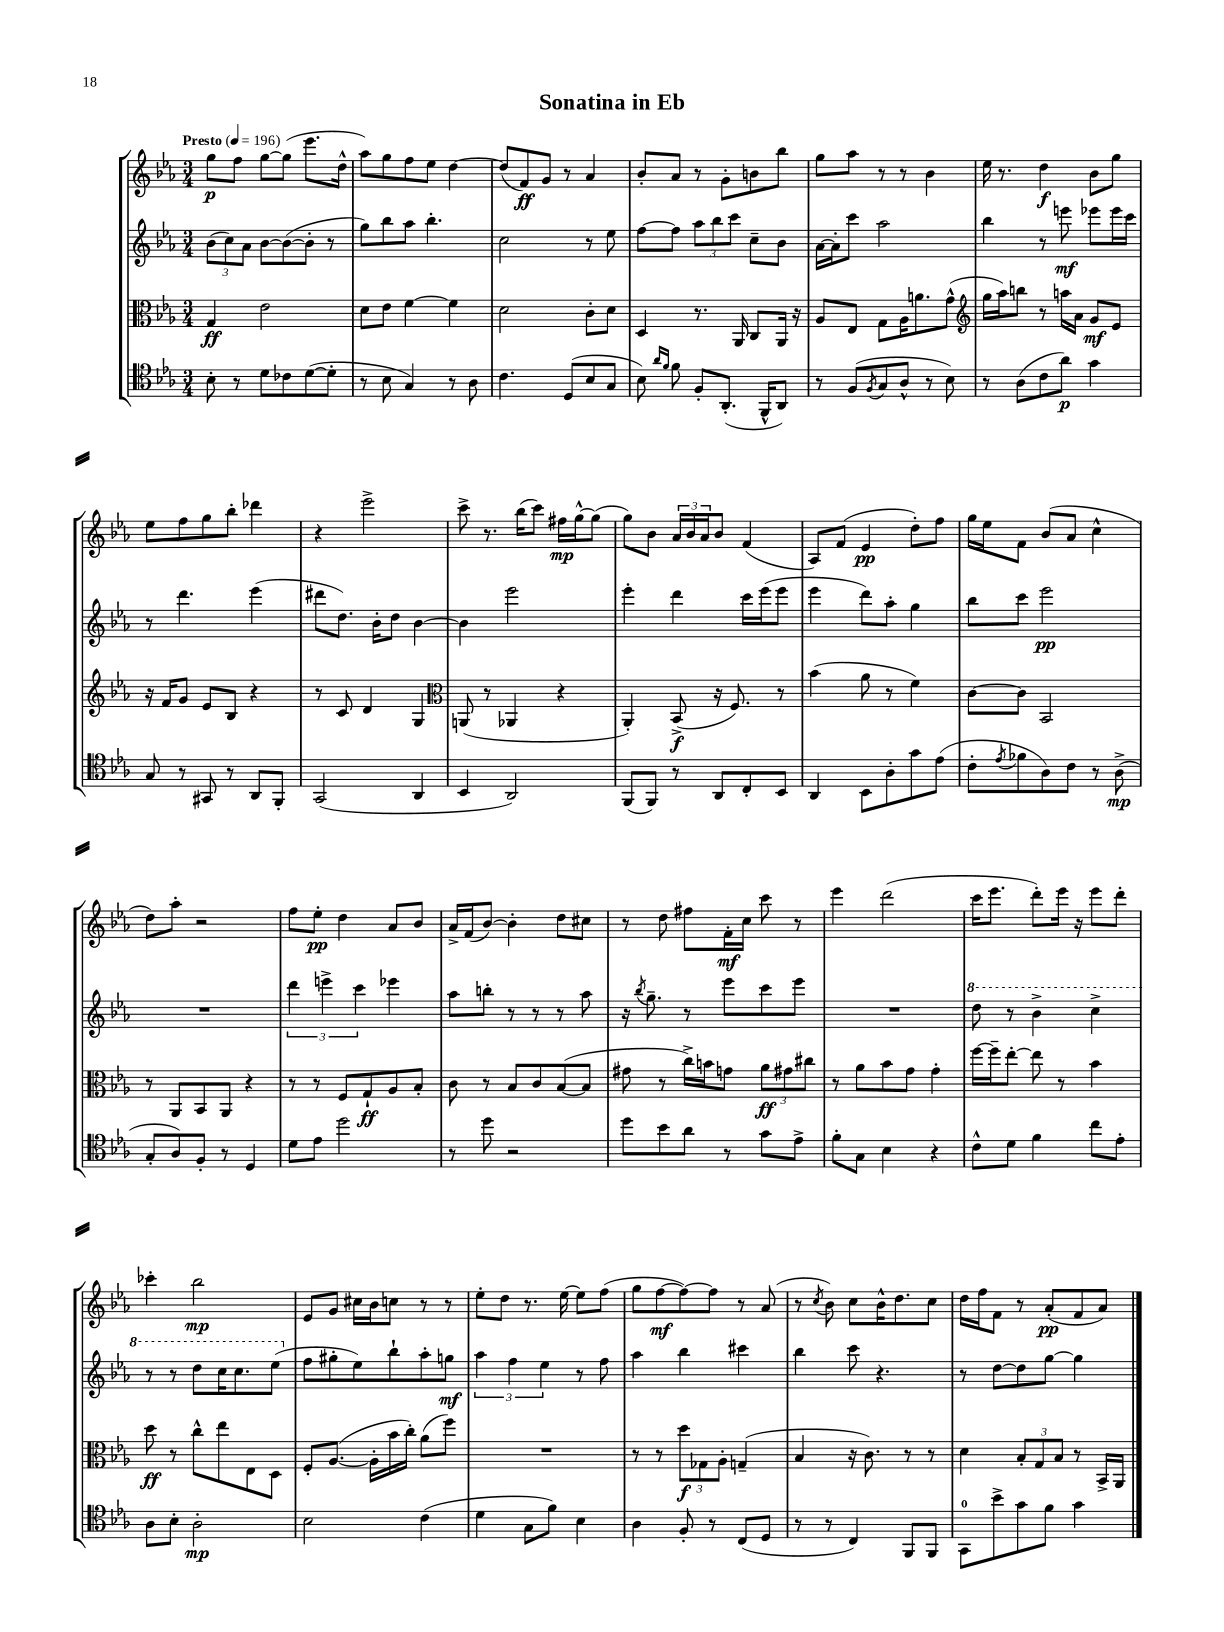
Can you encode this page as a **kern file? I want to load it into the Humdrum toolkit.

**kern	**dynam	**kern	**dynam	**kern	**dynam	**kern	**dynam
*part4	*part4	*part3	*part3	*part2	*part2	*part1	*part1
*staff4	*staff4	*staff3	*staff3	*staff2	*staff2	*staff1	*staff1
*clefC4	*	*clefC3	*	*clefG2	*	*clefG2	*
*k[b-e-a-]	*	*k[b-e-a-]	*	*k[b-e-a-]	*	*k[b-e-a-]	*
*M3/4	*	*M3/4	*	*M3/4	*	*M3/4	*
*MM196	*	*MM196	*	*MM196	*	*MM196	*
=1	=1	=1	=1	=1	=1	=1	=1
!	!	!	!	!	!	!LO:TX:a:B:t=Presto	!
8B-'\	.	4G/	ff	(12b-\L	.	8gg\L	p
.	.	.	.	12cc\)	.	.	.
8r	.	.	.	.	.	8ff\J	.
.	.	.	.	12a-\J	.	.	.
8d\L	.	2e-\	.	[8b-\L	.	[8gg\L	.
8c-X\	.	.	.	(8b-\_	.	(8gg\J]	.
([8d\	.	.	.	8b-'\J]	.	8.eee-\L	.
8d'\J]	.	.	.	8r	.	.	.
.	.	.	.	.	.	16dd^^\Jk	.
=2	=2	=2	=2	=2	=2	=2	=2
8r	.	8d\L	.	8gg\L)	.	8aa-\L)	.
8B-\	.	8e-\J	.	8bb-\	.	8gg\	.
4G/)	.	[4f\	.	8aa-\J	.	8ff\	.
.	.	.	.	4.bb-'\	.	8ee-\J	.
8r	.	4f\]	.	.	.	[4dd\	.
8A-\	.	.	.	.	.	.	.
=3	=3	=3	=3	=3	=3	=3	=3
4.c\	.	2d\	.	2cc\	.	(8dd/L]	.
.	.	.	.	.	.	8f/)	ff
.	.	.	.	.	.	8g/J	.
(8D/L	.	.	.	.	.	8r	.
8B-/	.	8c'\L	.	8r	.	4a-/	.
8G/J	.	8d\J	.	8ee-\	.	.	.
=4	=4	=4	=4	=4	=4	=4	=4
8B-\)	.	4D/	.	[8ff\L	.	8b-'/L	.
16qqa-/LL	.	.	.	.	.	.	.
16qqf/JJ	.	.	.	.	.	.	.
8f\	.	.	.	8ff\J]	.	8a-/J	.
8F'/L	.	8.r	.	12aa-\L	.	8r	.
.	.	.	.	12bb-\	.	.	.
(8.AA-'/J	.	.	.	.	.	8g'\L	.
.	.	.	.	12ccc\J	.	.	.
.	.	16AA-/	.	.	.	.	.
.	.	8C/L	.	8cc~\L	.	8bn\	.
16FF^^/KL	.	.	.	.	.	.	.
8AA-/J)	.	16AA-/Jk	.	8b-\J	.	8bb-\J	.
.	.	16r	.	.	.	.	.
=5	=5	=5	=5	=5	=5	=5	=5
8r	.	8A-/L	.	[16a-\LL	.	8gg\L	.
.	.	.	.	16a-'\J]	.	.	.
(8F/L	.	8E-/J	.	8ccc\J	.	8aa-\J	.
8qF/	.	.	.	.	.	.	.
8G/	.	8G\L	.	2aa-\	.	8r	.
8A-^^/J	.	16A-\K	.	.	.	8r	.
.	.	8.an\	.	.	.	.	.
8r	.	.	.	.	.	4b-\	.
8B-\)	.	(8g^^\J	.	.	.	.	.
=6	=6	=6	=6	=6	=6	=6	=6
*	*	*clefG2	*	*	*	*	*
8r	.	16gg\LL	.	4bb-\	.	16ee-\	.
.	.	16aa-\J)	.	.	.	8.r	.
(8A-\L	.	8bbn\J	.	.	.	.	.
8c\	.	8r	.	8r	.	4dd\	f
8a-\J)	p	16aan\LL	.	8eeen\	mf	.	.
.	.	16a-\JJ	.	.	.	.	.
4g\	.	8g/L	mf	8eee-X\L	.	8b-\L	.
.	.	8e-/J	.	16eee-\L	.	8gg\J	.
.	.	.	.	16ccc\JJ	.	.	.
!!LO:LB:g=z
=7	=7	=7	=7	=7	=7	=7	=7
8G/	.	16r	.	8r	.	8ee-\L	.
.	.	16f/KL	.	.	.	.	.
8r	.	8g/J	.	4.ddd\	.	8ff\	.
8GG#X/	.	8e-/L	.	.	.	8gg\	.
8r	.	8B-/J	.	.	.	8bb-'\J	.
8AA-/L	.	4r	.	(4eee-\	.	4ddd-X\	.
8FF'/J	.	.	.	.	.	.	.
=8	=8	=8	=8	=8	=8	=8	=8
(2GG/	.	8r	.	8ddd#X\L	.	4r	.
.	.	8c/	.	8.dd\J)	.	.	.
.	.	4d/	.	.	.	2eee-^\	.
.	.	.	.	16b-'\KL	.	.	.
.	.	.	.	8dd\J	.	.	.
4AA-/	.	4G/	.	[4b-\	.	.	.
=9	=9	=9	=9	=9	=9	=9	=9
*	*	*clefC3	*	*	*	*	*
4BB-/	.	(8AAn/	.	4b-\]	.	8ccc^\	.
.	.	8r	.	.	.	8.r	.
2AA-/)	.	4AA-X/	.	2eee-\	.	.	.
.	.	.	.	.	.	(16bb-\KL	.
.	.	.	.	.	.	8ccc\J)	.
.	.	4r	.	.	.	16ff#X\LL	mp
.	.	.	.	.	.	[16gg^^\J	.
.	.	.	.	.	.	(8gg\J]	.
=10	=10	=10	=10	=10	=10	=10	=10
(8FF/L	.	4AA-'/)	.	4eee-'\	.	8gg\L)	.
8FF/J)	.	.	.	.	.	8b-\J	.
8r	.	(8BB-^/	f	4ddd\	.	24a-/LL	.
.	.	.	.	.	.	24b-/	.
.	.	.	.	.	.	24a-/J	.
8AA-/L	.	16r	.	.	.	8b-/J	.
.	.	8.F/)	.	.	.	.	.
8C'/	.	.	.	16ccc\LL	.	(4f/	.
.	.	.	.	(16eee-\J	.	.	.
8BB-/J	.	8r	.	8eee-\J	.	.	.
=11	=11	=11	=11	=11	=11	=11	=11
4AA-/	.	(4b-\	.	4eee-\	.	8A-/L)	.
.	.	.	.	.	.	(8f/J	.
8BB-\L	.	8a-\	.	8ddd\L)	.	4e-/	pp
8A-'\	.	8r	.	8aa-'\J	.	.	.
8g\	.	4f\)	.	4gg\	.	8dd'\L)	.
(8e-\J	.	.	.	.	.	8ff\J	.
=12	=12	=12	=12	=12	=12	=12	=12
8c'\L	.	[8c\L	.	8bb-\L	.	16gg\LL	.
.	.	.	.	.	.	16ee-\J	.
8qe-/	.	.	.	.	.	.	.
8f-X\	.	8c\J]	.	8ccc\J	.	8f\J	.
8A-\)	.	2BB-/	.	2eee-\	pp	(8b-/L	.
8c\J	.	.	.	.	.	8a-/J	.
8r	.	.	.	.	.	4cc^^\	.
(8A-^\	mp	.	.	.	.	.	.
!!LO:LB:g=z
=13	=13	=13	=13	=13	=13	=13	=13
8G'/L	.	8r	.	2.r	.	8dd\L)	.
8A-/)	.	8AA-/L	.	.	.	8aa-'\J	.
8F'/J	.	8BB-/	.	.	.	2r	.
8r	.	8AA-/J	.	.	.	.	.
4D/	.	4r	.	.	.	.	.
=14	=14	=14	=14	=14	=14	=14	=14
8d\L	.	8r	.	6ddd\	.	8ff\L	.
8e-\J	.	8r	.	.	.	8ee-'\J	pp
.	.	.	.	6eeen^\	.	.	.
2dd\	.	8F/L	.	.	.	4dd\	.
.	.	.	.	6ccc\	.	.	.
.	.	8G`/	ff	.	.	.	.
.	.	8A-/	.	4eee-X\	.	8a-/L	.
.	.	8B-'/J	.	.	.	8b-/J	.
=15	=15	=15	=15	=15	=15	=15	=15
8r	.	8c\	.	8aa-\L	.	16a-^/LL	.
.	.	.	.	.	.	(16f/J	.
8dd\	.	8r	.	8bbn'\J	.	[8b-/J)	.
2r	.	8B-/L	.	8r	.	4b-'\]	.
.	.	8c/	.	8r	.	.	.
.	.	([8B-/	.	8r	.	8dd\L	.
.	.	8B-/J]	.	8aa-\	.	8cc#X\J	.
=16	=16	=16	=16	=16	=16	=16	=16
8dd\L	.	8g#X\	.	16r	.	8r	.
.	.	.	.	8qbb-/	.	.	.
.	.	.	.	8.gg~\	.	.	.
8b-\	.	8r	.	.	.	8dd\	.
8a-\J	.	16cc^\LL)	.	8r	.	8ff#X\L	.
.	.	16bn\J	.	.	.	.	.
8r	.	8gn\J	.	8eee-\L	.	16f'\L	mf
.	.	.	.	.	.	16cc\JJ	.
8g\L	.	12a-\L	ff	8ccc\	.	8ccc\	.
.	.	12g#X\	.	.	.	.	.
8e-^\J	.	.	.	8eee-\J	.	8r	.
.	.	12cc#X\J	.	.	.	.	.
=17	=17	=17	=17	=17	=17	=17	=17
8f'\L	.	8r	.	2.r	.	4eee-\	.
8G\J	.	8a-\L	.	.	.	.	.
4B-\	.	8b-\	.	.	.	(2ddd\	.
.	.	8g\J	.	.	.	.	.
4r	.	4g'\	.	.	.	.	.
=18	=18	=18	=18	=18	=18	=18	=18
*	*	*	*	*8va	*	*	*
8c^^\L	.	[16ff\LL	.	8ddd\	.	16ccc\KL	.
.	.	16ff~\J]	.	.	.	8.eee-\J	.
8d\J	.	[8ee-'\J	.	8r	.	.	.
4f\	.	8ee-\]	.	4bb-^\	.	8ddd'\L)	.
.	.	8r	.	.	.	16eee-\Jk	.
.	.	.	.	.	.	16r	.
8cc\L	.	4b-\	.	4ccc^\	.	8eee-\L	.
8e-'\J	.	.	.	.	.	8ddd'\J	.
!!LO:LB:g=z
=19	=19	=19	=19	=19	=19	=19	=19
8A-\L	.	8dd\	ff	8r	.	4ccc-X'\	.
8B-'\J	.	8r	.	8r	.	.	.
2A-'\	mp	8cc^^\L	.	8ddd\L	.	2bb-\	mp
.	.	8ee-\	.	16ccc\K	.	.	.
.	.	.	.	8.ccc\	.	.	.
.	.	8E-\	.	.	.	.	.
.	.	8D\J	.	(8eee-\J	.	.	.
=20	=20	=20	=20	=20	=20	=20	=20
*	*	*	*	*X8va	*	*	*
2B-\	.	8F'/L	.	8ff\L	.	8e-/L	.
.	.	([8.A-/J	.	8gg#X'\	.	8g/J	.
.	.	.	.	8ee-\)	.	16cc#X\LL	.
.	.	16A-'\LL]	.	.	.	16b-\J	.
.	.	16b-\	.	8bb-`\	.	8ccn\J	.
.	.	16cc'\JJ)	.	.	.	.	.
(4c\	.	(8a-\L	.	8aa-'\	.	8r	.
.	.	8ff\J)	.	8ggn\J	mf	8r	.
=21	=21	=21	=21	=21	=21	=21	=21
4d\	.	2.r	.	6aa-\	.	8ee-'\L	.
.	.	.	.	.	.	8dd\J	.
.	.	.	.	6ff\	.	.	.
8G\L	.	.	.	.	.	8.r	.
.	.	.	.	6ee-\	.	.	.
8f\J)	.	.	.	.	.	.	.
.	.	.	.	.	.	[16ee-\	.
4B-\	.	.	.	8r	.	8ee-\L]	.
.	.	.	.	8ff\	.	(8ff\J	.
=22	=22	=22	=22	=22	=22	=22	=22
4A-\	.	8r	.	4aa-\	.	8gg\L	.
.	.	8r	.	.	.	[8ff\	mf
8F'/	.	12dd\L	f	4bb-\	.	8ff\_)	.
.	.	12G-X\	.	.	.	.	.
8r	.	.	.	.	.	8ff\J]	.
.	.	12A-'\J	.	.	.	.	.
(8C/L	.	(4Gn~/	.	4ccc#X\	.	8r	.
8D/J	.	.	.	.	.	(8a-/	.
=23	=23	=23	=23	=23	=23	=23	=23
8r	.	4B-/	.	4bb-\	.	8r	.
.	.	.	.	.	.	8qcc/	.
8r	.	.	.	.	.	8b-\)	.
4C/)	.	16r	.	8ccc\	.	8cc\L	.
.	.	8.c\)	.	.	.	.	.
.	.	.	.	4.r	.	16b-^^\K	.
.	.	.	.	.	.	8.dd\	.
8FF/L	.	8r	.	.	.	.	.
8FF/J	.	8r	.	.	.	8cc\J	.
=24	=24	=24	=24	=24	=24	=24	=24
8GG\L	.	4d\	.	8r	.	16dd\LL	.
.	.	.	.	.	.	16ff\J	.
8b-^\	.	.	.	[8dd\L	.	8f\J	.
8g\	.	12B-'/L	.	8dd\]	.	8r	.
.	.	12G/	.	.	.	.	.
8f\J	.	.	.	[8gg\J	.	(8a-'/L	pp
.	.	12B-/J	.	.	.	.	.
4g\	.	8r	.	4gg\]	.	8f/	.
.	.	16BB-^/LL	.	.	.	8a-/J)	.
.	.	16AA-/JJ	.	.	.	.	.
==	==	==	==	==	==	==	==
*-	*-	*-	*-	*-	*-	*-	*-
